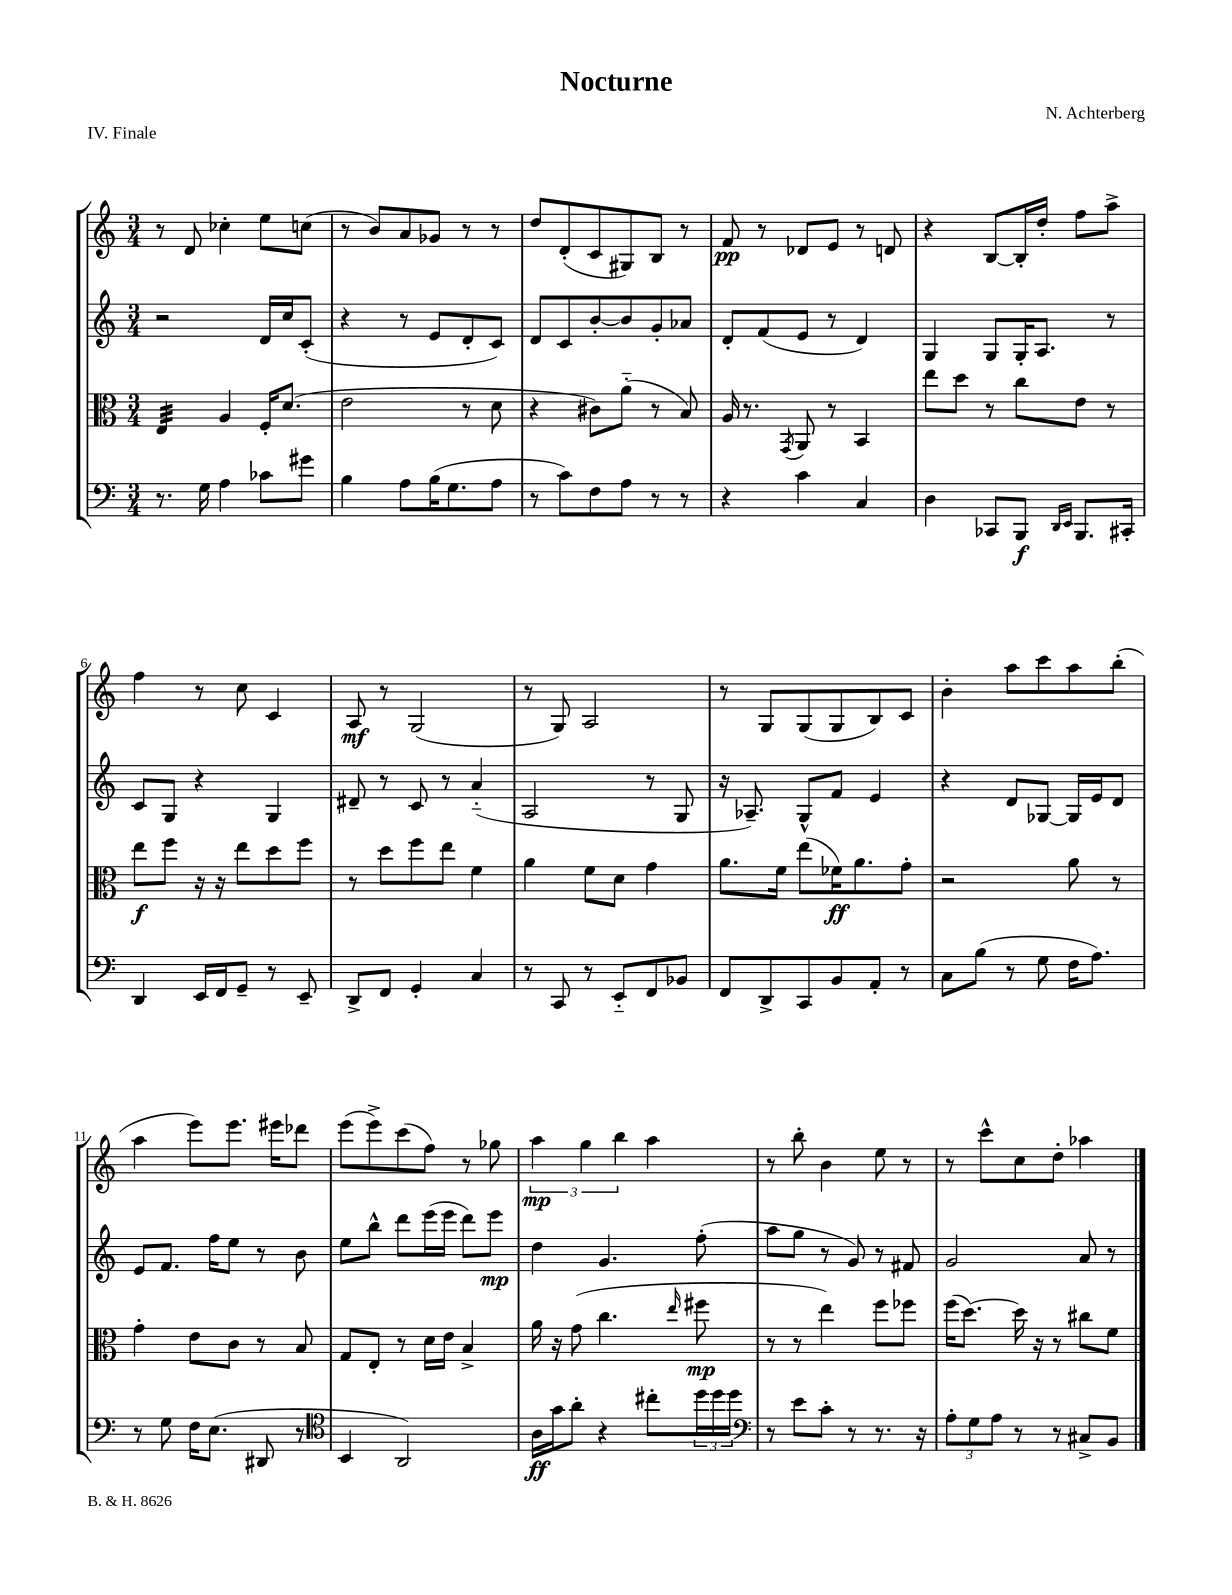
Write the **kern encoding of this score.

**kern	**kern	**kern	**kern
*staff4	*staff3	*staff2	*staff1
*clefF4	*clefC3	*clefG2	*clefG2
*k[]	*k[]	*k[]	*k[]
*M3/4	*M3/4	*M3/4	*M3/4
8.r	4E/	2r	8r
.	.	.	8d/
16G\	.	.	.
4A\	4A/	.	4cc-'\
8c-\L	16F'/LK	16d/LL	8ee\L
.	(8.d/J	16cc/J	.
8g#\J	.	(8c'/J	(8cc\J
=	=	=	=
4B\	2e\	4r	8r
.	.	.	8b/L)
8A\L	.	8r	8a/
(16B\K	.	8e/L	8g-/J
8.G\	.	.	.
.	8r	8d'/	8r
8A\J	8d\	8c/J)	8r
=	=	=	=
8r	4r	8d/L	8dd/L
8c\L)	.	8c/	(8d'/
8F\	8c#\L)	[8b'/	8c/
8A\J	(8a'~\J	8b/]	8G#/)
8r	8r	8g'/	8B/J
8r	8B/)	8a-/J	8r
=	=	=	=
4r	16A/	8d'/L	8f/
.	8.r	.	.
.	.	(8f/	8r
.	8qGG/	.	.
4c\	8AA/	8e/J	8d-/L
.	8r	8r	8e/J
4C/	4BB/	4d/)	8r
.	.	.	8d/
=	=	=	=
4D\	8ee\L	4G/	4r
.	8dd\J	.	.
8CC-/L	8r	8G/L	[8B/L
8BBB/J	8cc\L	16G'/K	16B'/]L
.	.	8.A/J	16dd'/JJ
16qqDD/LL	.	.	.
16qqEE/JJ	.	.	.
8.BBB/L	8e\J	.	8ff\L
.	8r	8r	8aa^\J
16CC#'/Jk	.	.	.
=	=	=	=
4DD/	8ee\L	8c/L	4ff\
.	8ff\J	8G/J	.
16EE/LL	16r	4r	8r
16FF/J	16r	.	.
8GG~/J	8ee\L	.	8cc\
8r	8dd\	4G/	4c/
8EE~/	8ff\J	.	.
=	=	=	=
8DD^/L	8r	8d#~/	8A/
8FF/J	8dd\L	8r	8r
4GG'/	8ff\	8c/	(2G/
.	8ee\J	8r	.
4C/	4f\	(4a'~/	.
=	=	=	=
8r	4a\	2A/	8r
8CC/	.	.	8G/)
8r	8f\L	.	2A/
8EE'~/L	8d\J	.	.
8FF/	4g\	8r	.
8BB-/J	.	8G/	.
=	=	=	=
8FF/L	8.a\L	16r	8r
.	.	8.A-~/)	.
8DD^/	.	.	8G/L
.	16f\Jk	.	.
8CC/	(8ee\L	8G^^/L	(8G/
8BB/	16f-\K)	8f/J	8G/
.	8.a\	.	.
8AA'/J	.	4e/	8B/)
8r	8g'\J	.	8c/J
=	=	=	=
8C\L	2r	4r	4b'\
(8B\J	.	.	.
8r	.	8d/L	8aa\L
8G\	.	[8G-/J	8ccc\
16F\LK	8a\	16G-/]LL	8aa\
8.A\J)	.	16e/J	.
.	8r	8d/J	(8bb'\J
=	=	=	=
8r	4g'\	8e/L	4aa\
8G\	.	8.f/J	.
16F\LK	8e\L	.	8eee\L)
(8.E\J	.	16ff\LK	.
.	8c\J	8ee\J	8.eee\J
8DD#/	8r	8r	.
.	.	.	16eee#\LK
8r	8B/	8b\	8ddd-\J
=	=	=	=
*clefC4	*	*	*
4BB/	8G/L	8ee\L	(8eee\L
.	8E'/J	8bb^^\J	8eee^\)
2AA/)	8r	8ddd\L	(8ccc\
.	16d\LL	(16eee\L	8ff\J)
.	16e\JJ	16eee\JJ	.
.	4B^/	8ddd\L)	8r
.	.	8eee\J	8gg-\
=	=	=	=
16A\LL	16a\	4dd\	6aa\
16g\J	16r	.	.
8a'\J	(8g\	.	.
.	.	.	6gg\
4r	4.cc\	4.g/	.
.	.	.	6bb\
8cc#'\L	.	.	4aa\
.	16qqee/	.	.
24dd\L	8ff#\	(8ff'\	.
24dd\	.	.	.
24dd\JJ	.	.	.
=	=	=	=
*clefF4	*	*	*
8r	8r	8aa\L	8r
8e\L	8r	8gg\J	8bb'\
8c'\J	4ee\)	8r	4b\
8r	.	8g/)	.
8.r	8ff\L	8r	8ee\
.	8ff-\J	8f#/	8r
16r	.	.	.
=	=	=	=
12A'\L	(16ff\LK	2g/	8r
.	[8.dd\J)	.	.
12G\	.	.	.
.	.	.	8ccc^^\L
12A\J	.	.	.
8r	16dd\]	.	8cc\
.	16r	.	.
8r	8r	.	8dd'\J
8C#^/L	8cc#\L	8a/	4aa-\
8BB/J	8f\J	8r	.
==	==	==	==
*-	*-	*-	*-
